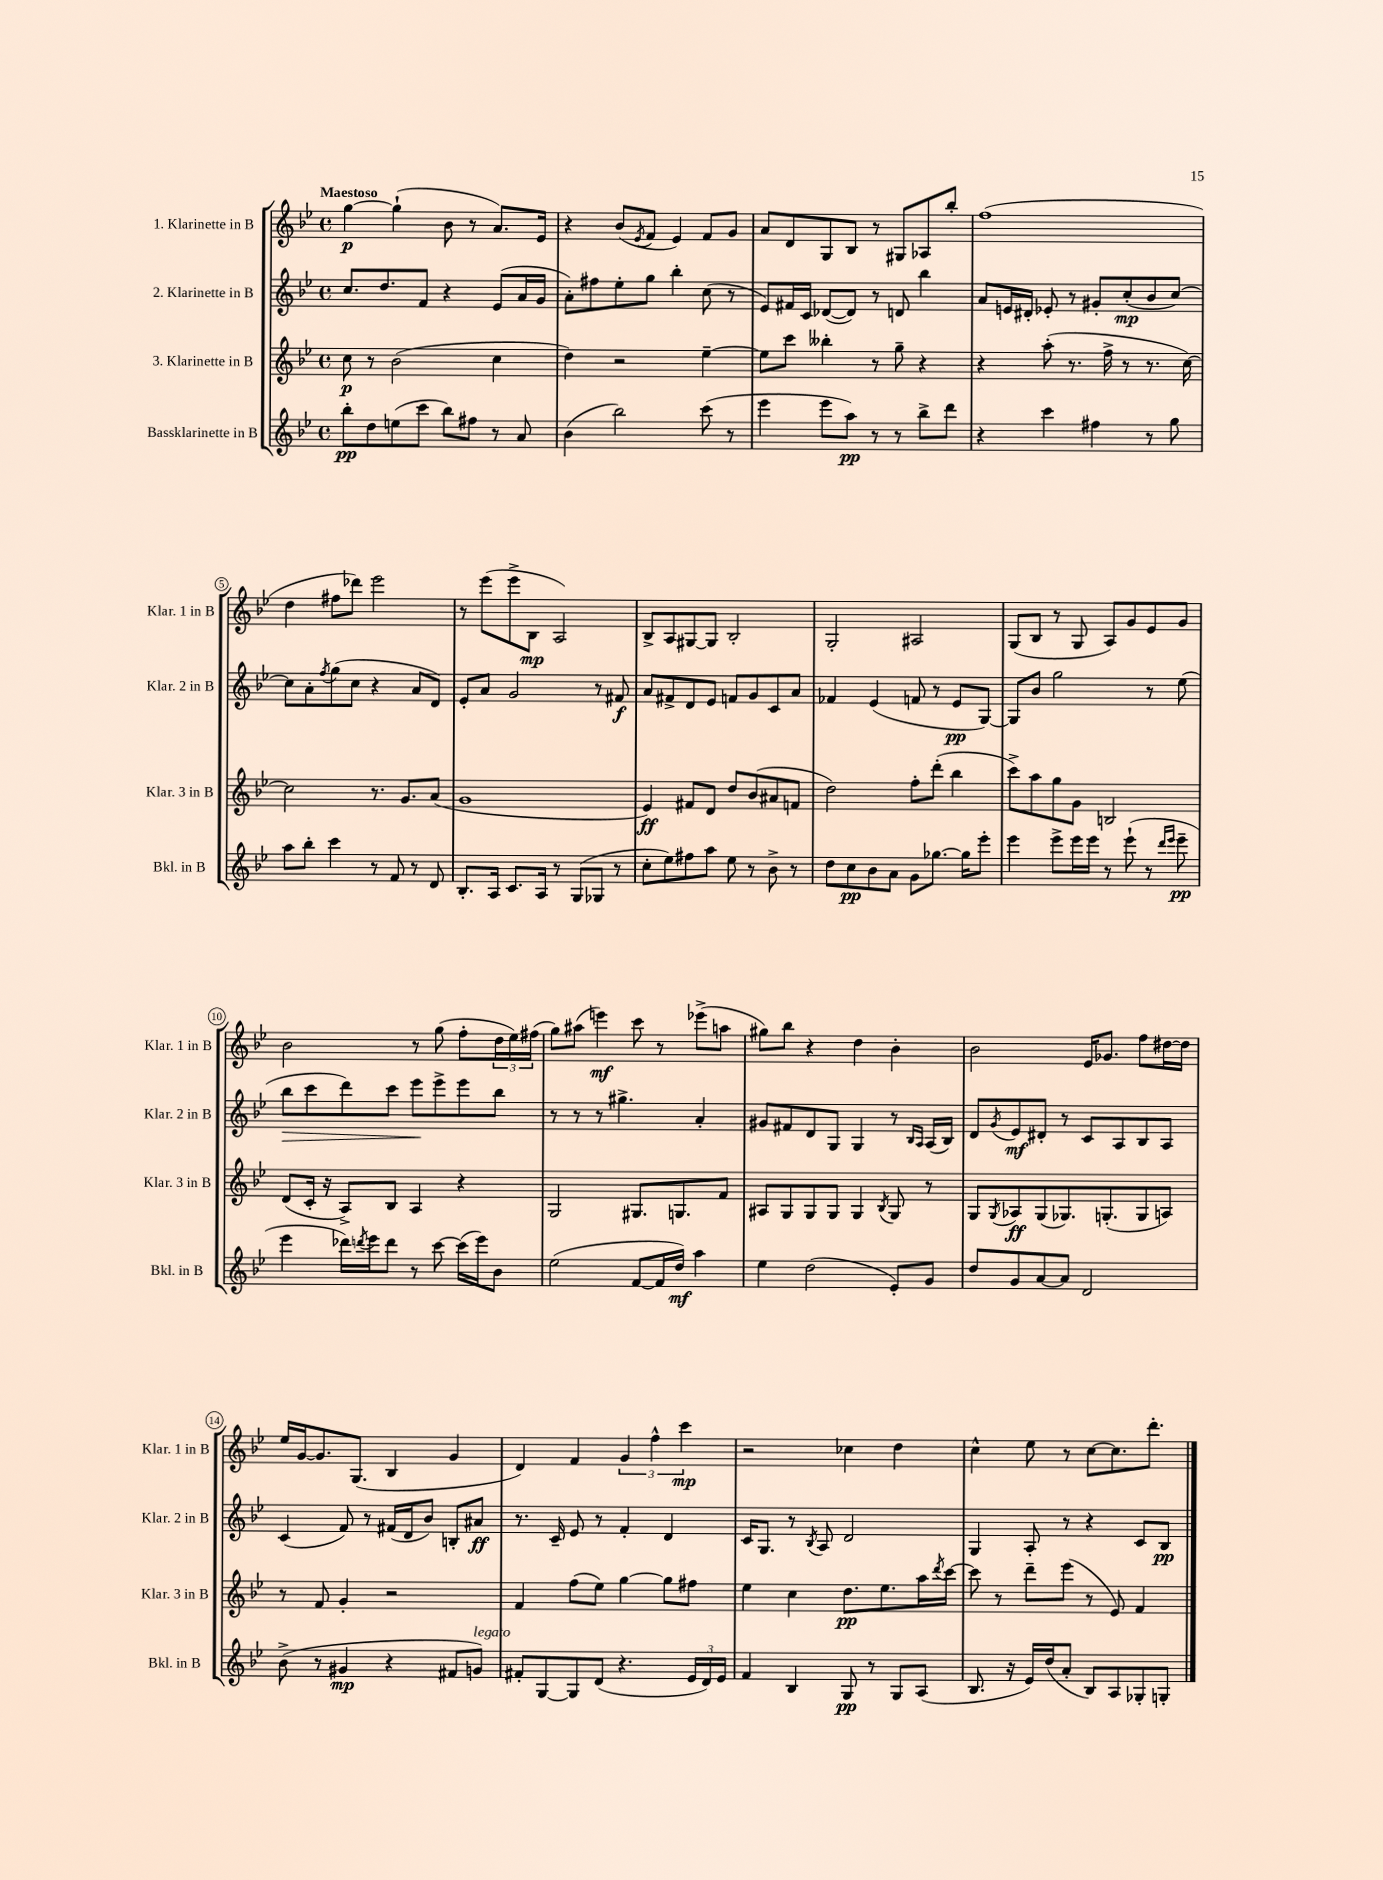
<<
\new StaffGroup <<
\new Staff = "s0" \with { instrumentName = "1. Klarinette in B" shortInstrumentName = "Klar. 1 in B" } {
    \clef treble \key bes \major \defaultTimeSignature \time 4/4 \tempo "Maestoso"
    g''4~\p g''4-!( bes'8 r8 a'8.) ees'16 |
    r4 bes'8( \acciaccatura { ees'8 } f'8 ees'4) f'8 g'8 |
    a'8 d'8 g8 bes8 r8 gis8 aes8 bes''8-. |
    f''1( |
    d''4 fis''8 des'''8) ees'''2 |
    r8 ees'''8( ees'''8-> bes8\mp a2) |
    bes8-> a8 gis8~ gis8 bes2-. |
    g2-. ais2 |
    g8( bes8 r8 g8 a8) g'8 ees'8 g'8 |
    bes'2 r8 g''8( f''8-. \tuplet 3/2 { d''16 ees''16) fis''16( } |
    g''8) ais''8( e'''4\mf) c'''8 r8 ees'''8->( a''8 |
    gis''8) bes''8 r4 d''4 bes'4-. |
    bes'2 ees'16 ges'8. f''8 dis''16~ dis''16 |
    ees''16 g'16~ g'8. g8.( bes4 g'4 |
    d'4) f'4 \tuplet 3/2 { g'4 f''4-^ c'''4\mp } |
    r2 ces''4 d''4 |
    c''4-^ ees''8 r8 c''8~ c''8. d'''8.-. \bar "|." |
}
\new Staff = "s1" \with { instrumentName = "2. Klarinette in B" shortInstrumentName = "Klar. 2 in B" } {
    \clef treble \key bes \major \defaultTimeSignature \time 4/4
    c''8. d''8. f'8 r4 ees'8( a'16 g'16 |
    a'8-.) fis''8 ees''8-. g''8 bes''4-. c''8( r8 |
    ees'8) fis'16 c'16 des'8~( des'8) r8 d'8 bes''4 |
    a'8 e'16 dis'16-. ees'8-. r8 gis'8-. c''8-.\mp( bes'8 c''8~) |
    c''8 a'8-. \acciaccatura { f''8 } g''8( c''8 r4 a'8 d'8) |
    ees'8-. a'8 g'2 r8 fis'8\f |
    a'8 fis'8-> d'8 ees'8 f'8 g'8 c'8 a'8 |
    fes'4 ees'4( f'8 r8 ees'8\pp g8~) |
    g8 bes'8 g''2 r8 ees''8( |
    bes''8\> c'''8 d'''8) c'''8 ees'''8\! ees'''8-> ees'''8 bes''8 |
    r8 r8 r8 gis''4.-> a'4-. |
    gis'8 fis'8 d'8 g8 g4 r8 \grace { bes16 a16 } a16( bes16) |
    d'8 \acciaccatura { g'8 } ees'8\mf dis'8-. r8 c'8 a8 bes8 a8 |
    c'4( f'8) r8 fis'16( d'16 bes'8) b8-. ais'8\ff |
    r8. c'16-- ees'8 r8 f'4-. d'4 |
    c'16 g8. r8 \acciaccatura { bes8 } a8 d'2 |
    g4 a8-. r8 r4 c'8 bes8\pp \bar "|." |
}
\new Staff = "s2" \with { instrumentName = "3. Klarinette in B" shortInstrumentName = "Klar. 3 in B" } {
    \clef treble \key bes \major \defaultTimeSignature \time 4/4
    c''8\p r8 bes'2( c''4 |
    d''4) r2 ees''4~-- |
    ees''8 c'''8 beses''4-. r8 g''8-- r4 |
    r4 a''8-.( r8. f''16-> r8 r8. c''16~) |
    c''2 r8. g'8. a'8( |
    g'1 |
    ees'4\ff) fis'8 d'8 d''8 bes'8( ais'8 f'8 |
    d''2) f''8-. d'''8-.( bes''4 |
    c'''8->) a''8 g''8 g'8 b2 |
    d'8( c'16-. r16 a8->) bes8 a4 r4 |
    g2 gis8. g8. f'8 |
    ais8 g8 g8 g8 g4 \acciaccatura { bes8 } g8 r8 |
    g8 \acciaccatura { g8 } aes8\ff g8( ges8.) g8.-.( g8 a8) |
    r8 f'8 g'4-. r2 |
    f'4 f''8( ees''8) g''4~ g''8 fis''8 |
    ees''4 c''4 d''8.\pp ees''8. a''16 \acciaccatura { d'''8 } c'''16~ |
    c'''8 r8 d'''8-- ees'''8( r8 ees'8) f'4 \bar "|." |
}
\new Staff = "s3" \with { instrumentName = "Bassklarinette in B" shortInstrumentName = "Bkl. in B" } {
    \clef treble \key bes \major \defaultTimeSignature \time 4/4
    bes''8-.\pp d''8 e''8( c'''8 bes''8) fis''8 r8 a'8 |
    bes'4( bes''2) c'''8( r8 |
    ees'''4 ees'''8 a''8\pp) r8 r8 bes''8-> d'''8 |
    r4 c'''4 fis''4 r8 g''8 |
    a''8 bes''8-. c'''4 r8 f'8 r8 d'8 |
    bes8.-. a16 c'8. a16 r8 g8( ges8 r8 |
    c''8-. ees''8) fis''8 a''8 ees''8 r8 bes'8-> r8 |
    d''8 c''8\pp bes'8 a'8 g'8 ges''8.~ ges''16 ees'''8-. |
    ees'''4 ees'''8-> ees'''16 ees'''16 r8 ees'''8-!( r8 \grace { d'''16 ees'''16 } ees'''8--\pp |
    ees'''4 des'''16) \acciaccatura { d'''8 } ees'''16 d'''8 r8 c'''8~ c'''16( ees'''16) bes'8 |
    ees''2( f'8~ f'16 d''16\mf) a''4 |
    ees''4 d''2( ees'8-.) g'8 |
    d''8 g'8 a'8~ a'8 d'2 |
    bes'8->( r8 gis'4\mp r4 fis'8 g'8^\markup { \italic "legato" }) |
    fis'8-. g8~ g8 d'8( r4. \tuplet 3/2 { ees'16 d'16) ees'16 } |
    f'4 bes4 g8\pp r8 g8 a8( |
    bes8. r16 ees'16) d''16( a'8-. bes8) a8 ges8-. g8-. \bar "|." |
}
>>
>>
\layout { \context { \Score \override BarNumber.stencil = #(make-stencil-circler 0.1 0.3 ly:text-interface::print) } }
